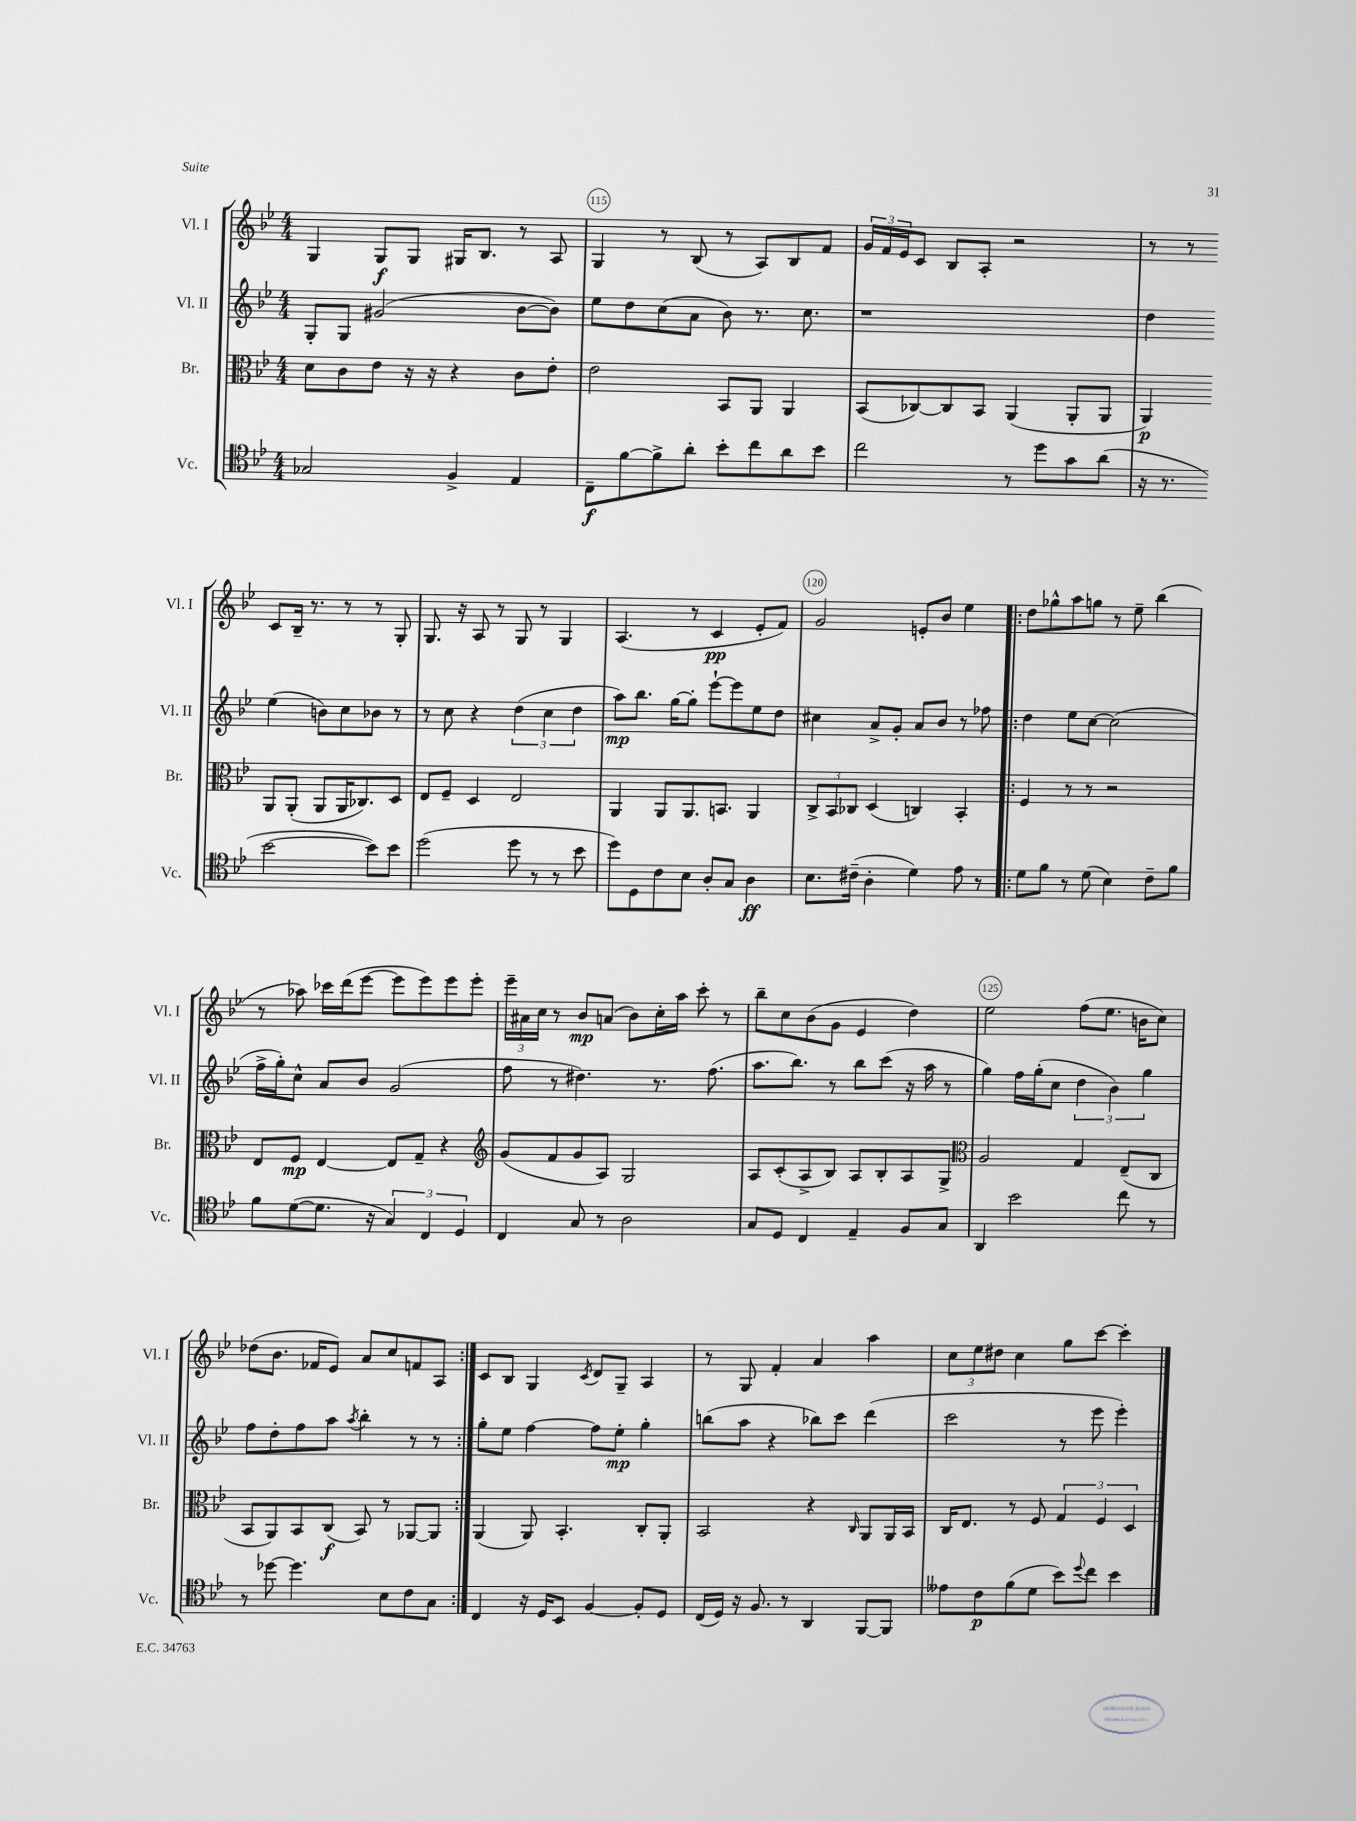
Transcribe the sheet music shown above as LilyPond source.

<<
\new StaffGroup <<
\new Staff = "s0" \with { instrumentName = "Vl. I" shortInstrumentName = "Vl. I" } {
    \clef treble \key bes \major \numericTimeSignature \time 4/4
    g4 g8\f g8 gis16 bes8. r8 a8 |
    g4 r8 bes8( r8 a8) bes8 f'8 |
    \tuplet 3/2 { g'16 f'16 ees'16 } c'8 bes8 a8-. r2 |
    r8 r8 c'8 bes16-- r8. r8 r8 g8-. |
    g8. r16 a8 r8 g8 r8 g4 |
    a4.( r8 c'4\pp ees'8-. f'8) |
    g'2 e'8-. bes'8 ees''4 |
    \repeat volta 2 { d''8 ges''8-^ a''8 g''8 r8 ees''8-- bes''4( |
    r8 aes''8) ces'''16 d'''16( ees'''8~ ees'''8 ees'''8) ees'''8 ees'''8-. |
    \tuplet 3/2 { ees'''16-- ais'16 c''16 } r8 bes'8\mp a'8( bes'8) c''16-. a''16 c'''8-. r8 |
    bes''8-- c''8 bes'8( g'8 ees'4 d''4) |
    ees''2 f''8( ees''8. b'16 c''8) |
    des''8( bes'8. fes'16 ees'8) a'8 c''8 f'8 a8 | }
    c'8 bes8 g4 \acciaccatura { c'8 } d'8 g8-- a4 |
    r8 g8 f'4-. a'4 a''4 |
    \tuplet 3/2 { c''8 ees''8 dis''8 } c''4 g''8 c'''8~ c'''4-. \bar "|." |
}
\new Staff = "s1" \with { instrumentName = "Vl. II" shortInstrumentName = "Vl. II" } {
    \clef treble \key bes \major \numericTimeSignature \time 4/4
    g8-. g8 gis'2( bes'8~ bes'8) |
    ees''8 d''8 c''8( a'8 bes'8) r8. c''8. |
    r1 |
    d''4 ees''4( b'8) c''8 bes'8 r8 |
    r8 c''8 r4 \tuplet 3/2 { d''4( c''4 d''4 } |
    a''8\mp) bes''8. g''16~ g''8-. ees'''8~-! ees'''8 ees''8 d''8 |
    cis''4 a'8-> g'8-. a'8 bes'8 r8 fes''8 |
    \repeat volta 2 { d''4 ees''8 c''8~ c''2( |
    f''16-> g''16-.) c''8-^ a'8 bes'8 g'2( |
    f''8 r8 dis''4.) r8. f''8.( |
    a''8. bes''8.) r8 bes''8 c'''8( r16 a''16 r8 |
    g''4) f''16 g''16-.( c''8 \tuplet 3/2 { d''4 bes'4) g''4 } |
    f''8 d''8-. f''8 a''8 \acciaccatura { a''8 } bes''4-. r8 r8 | }
    g''8-. ees''8 f''4~ f''8 ees''8-.\mp g''4-. |
    b''8( a''8 r4 bes''8) c'''8 d'''4( |
    c'''2 r8 ees'''8 ees'''4-.) \bar "|." |
}
\new Staff = "s2" \with { instrumentName = "Br." shortInstrumentName = "Br." } {
    \clef alto \key bes \major \numericTimeSignature \time 4/4
    d'8 c'8 ees'8 r16 r16 r4 c'8 ees'8-. |
    ees'2 bes,8 a,8 a,4 |
    bes,8( ces8~) ces8 bes,8 a,4( a,8-. a,8 |
    a,4\p) a,8 a,8-.( a,8 a,16 ces8.) d8 |
    ees8 f8-- d4 ees2 |
    a,4 a,8 a,8. b,8. a,4 |
    \tuplet 3/2 { c8-> bes,8 ces8 } d4( c4) bes,4-. |
    \repeat volta 2 { f4 r8 r8 r2 |
    ees8 f8\mp ees4~ ees8 g8-- r4 |
    \clef treble g'8( f'8 g'8 a8) g2 |
    a8 c'8-.( a8-> bes8) a8 bes8-. a8 g8-> |
    \clef alto a2 g4 ees8--( c8 |
    bes,8 a,8) bes,8 c8\f( bes,8) r8 aes,8~ aes,8 | }
    a,4( a,8) bes,4.-. c8-. a,8-. |
    bes,2 r4 \grace { c16 } a,8 a,16 bes,16 |
    c16 ees8. r8 f8 \tuplet 3/2 { g4 f4 d4 } \bar "|." |
}
\new Staff = "s3" \with { instrumentName = "Vc." shortInstrumentName = "Vc." } {
    \clef tenor \key bes \major \numericTimeSignature \time 4/4
    ges2 f4-> ees4 |
    c8--\f f'8~ f'8-> a'8-. bes'8-. c''8 a'8 bes'8 |
    c''2 r8 d''8 g'8 a'8( |
    r16 r8. bes'2~ bes'8) bes'8 |
    d''2( d''8 r8 r8 bes'8 |
    d''8) d8 c'8 bes8 a8-. g8 a4\ff |
    bes8. cis'16--( a4-. d'4) ees'8 r8 |
    \repeat volta 2 { d'8 f'8 r8 d'8( bes4) c'8-- f'8 |
    f'8 d'8~( d'8. r16 \tuplet 3/2 { g4) c4 d4 } |
    c4 g8 r8 a2 |
    g8 d8 c4 ees4-- f8 g8 |
    a,4 bes'2 c''8 r8 |
    r8 des''8~ des''4. bes8 c'8 g8 | }
    c4 r16 d16 bes,8 f4~ f8-. d8 |
    c16( d16) r16 f8. r8 a,4 f,8~ f,8 |
    eeses'8 c'8\p f'8( d'8 bes'8) \appoggiatura { d''8 } c''8 bes'4 \bar "|." |
}
>>
>>
\layout { \context { \Score currentBarNumber = #114 \override BarNumber.break-visibility = ##(#f #t #t) barNumberVisibility = #(every-nth-bar-number-visible 5) \override BarNumber.stencil = #(make-stencil-circler 0.1 0.3 ly:text-interface::print) } }
